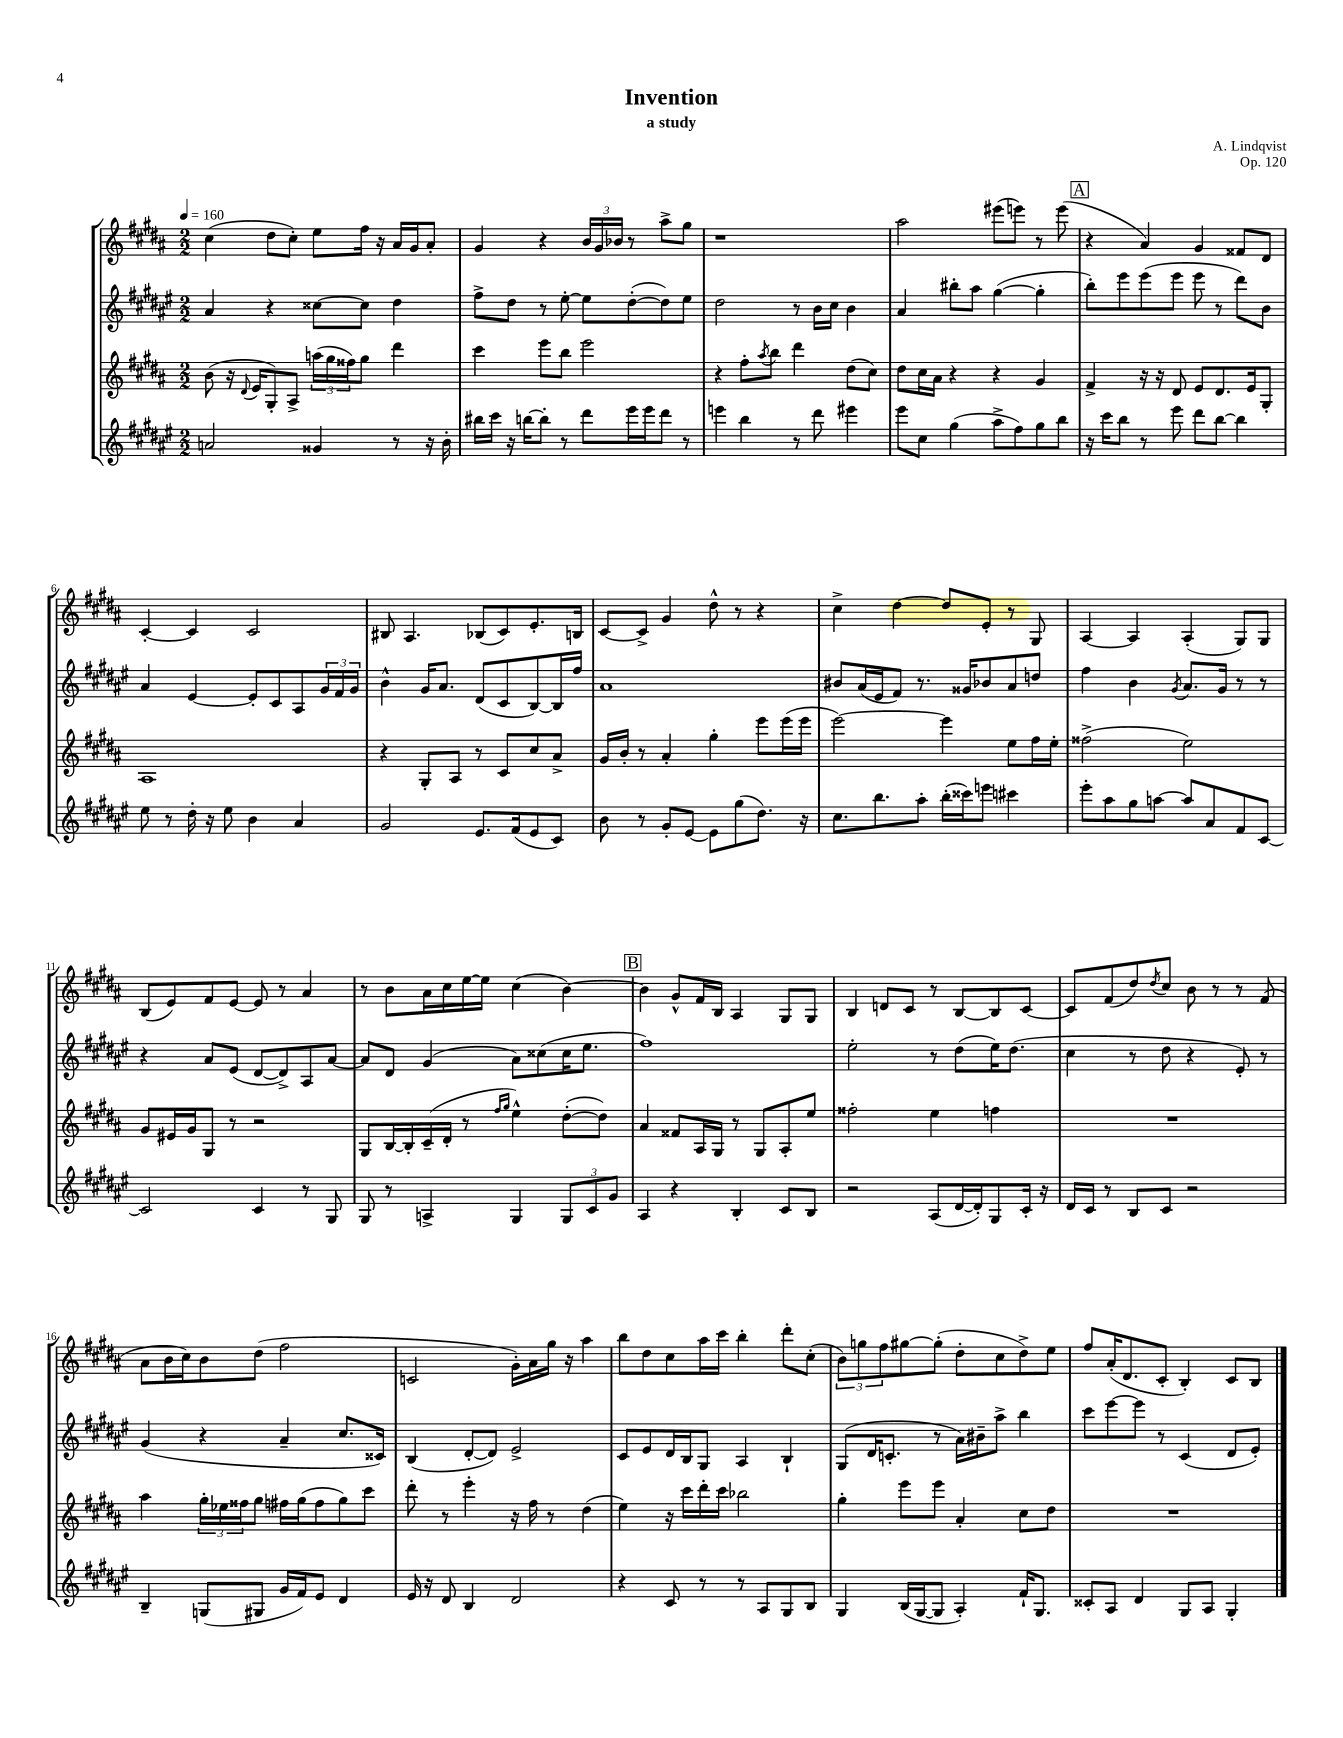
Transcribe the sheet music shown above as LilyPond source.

\header { title = "Invention" composer = "A. Lindqvist" subtitle = "a study" opus = "Op. 120" }
<<
\new StaffGroup <<
\new Staff = "s0" {
    \clef treble \key b \major \numericTimeSignature \time 2/2 \tempo 4 = 160
    cis''4( dis''8 cis''8-.) e''8 fis''16 r16 ais'16 gis'16 ais'8-. |
    gis'4 r4 \tuplet 3/2 { b'16 gis'16 bes'16 } r8 ais''8-> gis''8 |
    r1 |
    ais''2 eis'''8( e'''8) r8 e'''8( |
    \mark \markup { \box "A" } r4 ais'4) gis'4 fisis'8 dis'8 |
    cis'4~-. cis'4 cis'2 |
    bis8 ais4. bes8( cis'8) e'8.-. b16 |
    cis'8~ cis'8-> gis'4 dis''8-^ r8 r4 |
    cis''4-> dis''4~ dis''8 e'8-. r8 gis8 |
    ais4~ ais4 ais4-.( gis8) gis8 |
    b8( e'8) fis'8 e'8~ e'8 r8 ais'4 |
    r8 b'8 ais'16 cis''16 e''16~ e''16 cis''4( b'4~) |
    \mark \markup { \box "B" } b'4 gis'8-^ fis'16 b16 ais4 gis8 gis8 |
    b4 d'8 cis'8 r8 b8~ b8 cis'8~ |
    cis'8 fis'8( dis''8) \acciaccatura { dis''8 } cis''8 b'8 r8 r8 fis'8( |
    ais'8 b'16 cis''16) b'8 dis''8( fis''2 |
    c'2 gis'16-.) ais'16 gis''16 r16 ais''4 |
    b''8 dis''8 cis''8 ais''16 cis'''16 b''4-. dis'''8-. cis''8-.( |
    \tuplet 3/2 { b'8) g''8 fis''8 } gis''8~ gis''8-.( dis''8-. cis''8 dis''8->) e''8 |
    fis''8 ais'16-.( dis'8. cis'8-. b4-.) cis'8 b8 \bar "|." |
}
\new Staff = "s1" {
    \clef treble \key fis \major \numericTimeSignature \time 2/2
    ais'4 r4 cisis''8~ cisis''8 dis''4 |
    fis''8-> dis''8 r8 eis''8~-. eis''8 dis''8~-.( dis''8) eis''8 |
    dis''2 r8 b'16 cis''16 b'4 |
    ais'4 bis''8-. ais''8 gis''4~( gis''4-. |
    \mark \markup { \box "A" } b''8-.) eis'''8 eis'''8( eis'''8 eis'''8 r8 dis'''8) b'8 |
    ais'4 eis'4~ eis'8-. cis'8 ais8 \tuplet 3/2 { gis'16 fis'16 gis'16 } |
    b'4-^ gis'16 ais'8. dis'8( cis'8 b8~) b16 fis''16 |
    ais'1 |
    bis'8 ais'16( eis'16 fis'8) r8. gisis'16 bes'8 ais'8 d''8 |
    fis''4 b'4 \acciaccatura { gis'8 } ais'8. gis'16 r8 r8 |
    r4 ais'8 eis'8( dis'8~ dis'8->) ais8 ais'8~ |
    ais'8 dis'8 gis'4( ais'8) cisis''8( cisis''16 eis''8. |
    \mark \markup { \box "B" } fis''1) |
    eis''2-. r8 dis''8( eis''16) dis''8.( |
    cis''4 r8 dis''8 r4 eis'8-.) r8 |
    gis'4( r4 ais'4-- cis''8. cisis'16) |
    b4( dis'8~-. dis'8) eis'2-> |
    cis'8 eis'8 dis'16 b16 gis8 ais4 b4-! |
    gis8( dis'16 c'8.-. r8 ais'16) bis'16-- ais''8-> b''4 |
    cis'''8 eis'''8~ eis'''8 r8 cis'4( dis'8 eis'8-.) \bar "|." |
}
\new Staff = "s2" {
    \clef treble \key b \major \numericTimeSignature \time 2/2
    b'8( r16 \appoggiatura { dis'8 } e'16 gis8-.) ais8-> \tuplet 3/2 { a''16( gis''16 fisis''16) } gis''8 dis'''4 |
    cis'''4 e'''8 b''8 e'''2 |
    r4 fis''8-. \acciaccatura { ais''8 } b''8 dis'''4 dis''8( cis''8) |
    dis''8 cis''16 ais'16 r4 r4 gis'4 |
    \mark \markup { \box "A" } fis'4-> r16 r16 dis'8 e'8 dis'8. e'16 gis8-. |
    ais1 |
    r4 gis8-. ais8 r8 cis'8 cis''8 ais'8-> |
    gis'16 b'16-. r8 ais'4-. gis''4-. e'''8 e'''16( e'''16 |
    e'''2~) e'''4 e''8 fis''16 e''16-. |
    fisis''2->( e''2) |
    gis'8 eis'16 gis'16 gis8 r8 r2 |
    gis8 b16~ b16-. cis'16--( dis'16-. r8 \grace { fis''16 gis''16 } e''4-^) dis''8~-.( dis''8) |
    \mark \markup { \box "B" } ais'4 fisis'8 ais16 gis16 r8 gis8 ais8-. e''8 |
    fisis''2-. e''4 f''4 |
    R1 |
    ais''4 \tuplet 3/2 { gis''16-. ees''16 fisis''16 } gis''8 fis''16 gis''16( fis''8 gis''8) cis'''8 |
    dis'''8-. r8 e'''4-. r16 fis''16 r8 dis''4( |
    e''4) r16 cis'''16 dis'''16-. cis'''16 bes''2 |
    gis''4-. e'''8 e'''8 ais'4-. cis''8 dis''8 |
    R1 \bar "|." |
}
\new Staff = "s3" {
    \clef treble \key fis \major \numericTimeSignature \time 2/2
    a'2 gisis'4 r8 r16 b'16-. |
    bis''16 cis'''16 r16 b''16~ b''8-. r8 dis'''8 eis'''16 eis'''16 dis'''8 r8 |
    e'''4 b''4 r8 dis'''8 eis'''4 |
    eis'''8 cis''8 gis''4( ais''8-> fis''8) gis''8 b''8 |
    \mark \markup { \box "A" } r16 cis'''16 b''8 r8 eis'''8 dis'''8 b''8~ b''4 |
    eis''8 r8 dis''16-. r16 eis''8 b'4 ais'4 |
    gis'2 eis'8. fis'16( eis'8 cis'8) |
    b'8 r8 gis'8-. eis'8~ eis'8 gis''8( dis''8.) r16 |
    cis''8. b''8. ais''8-. b''16-.( cisis'''16) e'''8 cis'''4 |
    eis'''8-. ais''8 gis''8 a''8~ a''8 ais'8 fis'8 cis'8~ |
    cis'2 cis'4 r8 gis8 |
    gis8 r8 a4-> gis4 \tuplet 3/2 { gis8 cis'8 gis'8 } |
    \mark \markup { \box "B" } ais4 r4 b4-. cis'8 b8 |
    r2 ais8( dis'16~ dis'16-.) gis8 cis'16-. r16 |
    dis'16 cis'16 r8 b8 cis'8 r2 |
    b4-- g8( gis8 gis'16 fis'16) eis'8 dis'4 |
    eis'16 r16 dis'8 b4 dis'2 |
    r4 cis'8 r8 r8 ais8 gis8 b8 |
    gis4 b16( gis16~ gis8 ais4-.) fis'16-! gis8. |
    cisis'8-. ais8 dis'4 gis8 ais8 gis4-. \bar "|." |
}
>>
>>
